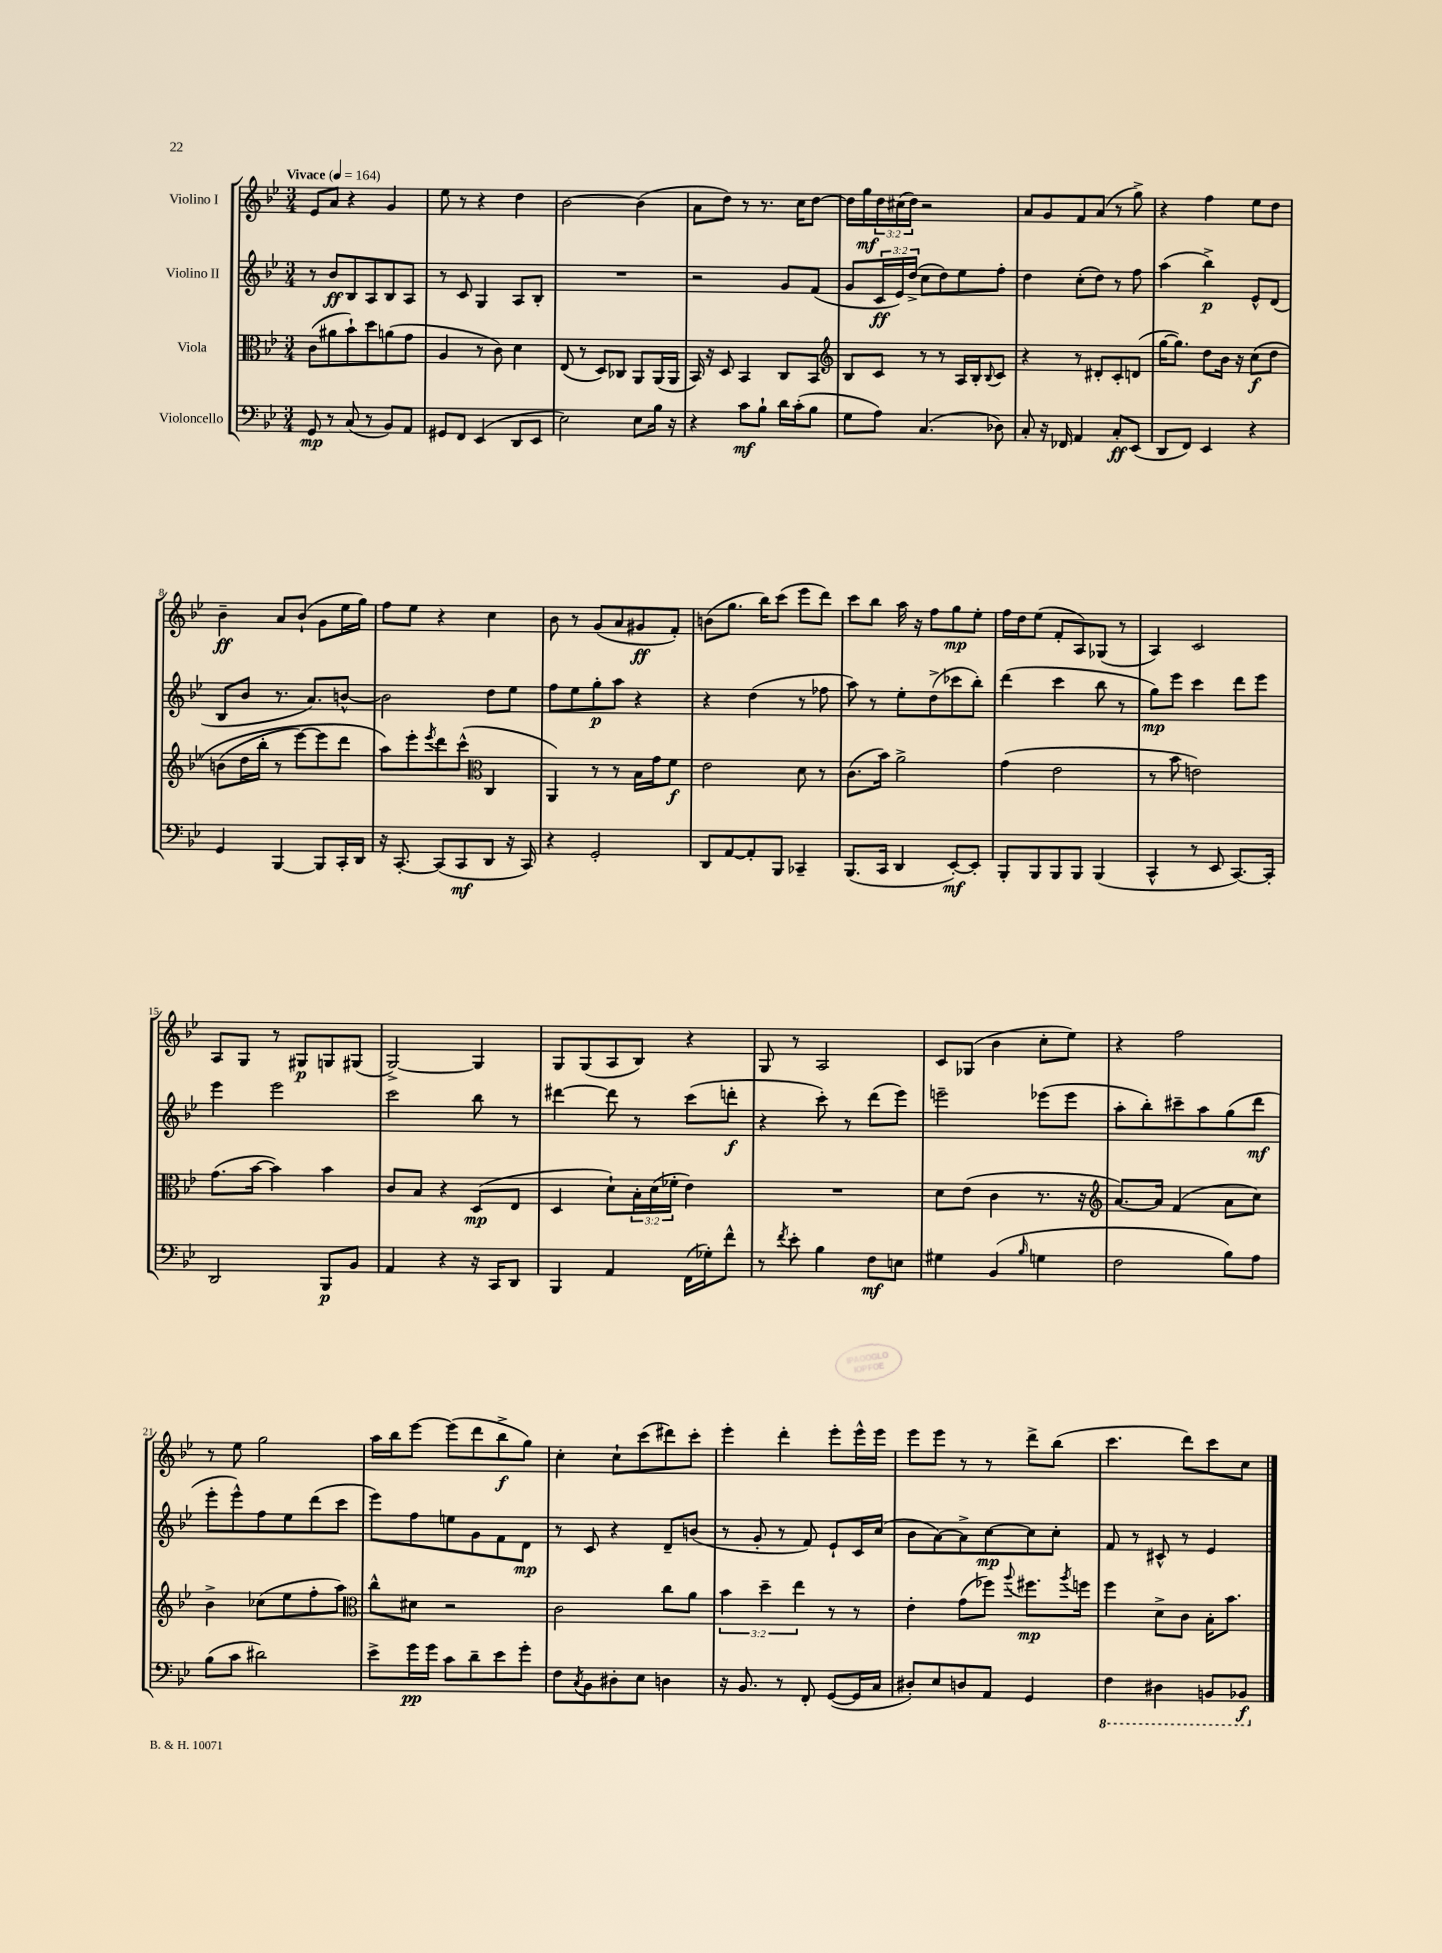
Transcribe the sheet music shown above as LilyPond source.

<<
\new StaffGroup <<
\new Staff = "s0" \with { instrumentName = "Violino I" } {
    \clef treble \key bes \major \numericTimeSignature \time 3/4 \override Staff.TupletNumber.text = #tuplet-number::calc-fraction-text \tempo "Vivace" 4 = 164
    ees'8 a'8 r4 g'4 |
    ees''8 r8 r4 d''4 |
    bes'2~ bes'4( |
    a'8 d''8) r8 r8. c''16 d''8~ |
    d''16 g''16\mf \tuplet 3/2 { d''16 cis''16( d''16) } r2 |
    a'8 g'8 f'8 a'8( r8 g''8->) |
    r4 f''4 ees''8 d''8 |
    bes'4--\ff a'8 bes'8-!( g'8 ees''16 g''16) |
    f''8 ees''8 r4 c''4 |
    bes'8 r8 g'8( a'8 gis'8\ff f'8-.) |
    b'8( g''8. bes''16) c'''8( ees'''8 d'''8) |
    c'''8 bes''8 a''16 r16 f''8 g''8\mp ees''8-. |
    f''16 d''16 ees''8( f'8-. a8) ges8( r8 |
    a4) c'2 |
    a8 g8 r8 gis8\p g8 gis8( |
    g2~->) g4 |
    g8 g8( a8 bes8) r4 |
    g8 r8 a2 |
    c'8 ges8( bes'4 c''8-. ees''8) |
    r4 f''2 |
    r8 ees''8 g''2 |
    a''16 bes''16 ees'''8~ ees'''8( d'''8 bes''8->\f g''8) |
    c''4-. c''8-! c'''8( dis'''8) c'''8-. |
    ees'''4-. d'''4-. ees'''8-. ees'''16-^ ees'''16 |
    ees'''8 ees'''8 r8 r8 d'''8-> bes''8( |
    c'''4. d'''8) c'''8 c''8 \bar "|." |
}
\new Staff = "s1" \with { instrumentName = "Violino II" } {
    \clef treble \key bes \major \numericTimeSignature \time 3/4 \override Staff.TupletNumber.text = #tuplet-number::calc-fraction-text
    r8 bes'8\ff bes8 a8 bes8 a8 |
    r8 c'8 g4 a8 bes8-. |
    R2. |
    r2 g'8 f'8( |
    g'8 \tuplet 3/2 { c'16\ff ees'16) d''16->( } c''8 d''8) ees''8 f''8-. |
    d''4 c''8-.( d''8) r8 f''8 |
    a''4( bes''4->\p) ees'8-^ d'8( |
    bes8 bes'8 r8. a'8.) b'8~-^ |
    b'2 d''8 ees''8 |
    f''8 ees''8 g''8-.\p a''8 r4 |
    r4 d''4( r8 fes''8 |
    a''8) r8 ees''8-. d''8->( ces'''8 bes''8-.) |
    d'''4( c'''4 bes''8 r8 |
    g''8\mp) ees'''8 c'''4 d'''8 ees'''8 |
    ees'''4 ees'''2 |
    c'''2 bes''8 r8 |
    dis'''4~ dis'''8 r8 c'''8( d'''8-.\f |
    r4 c'''8-.) r8 d'''8( ees'''8) |
    e'''2-- ees'''8( ees'''8 |
    a''8-. bes''8-.) cis'''8-- a''8 g''8( d'''8\mf |
    ees'''8-. ees'''8-^) f''8 ees''8 d'''8( c'''8 |
    ees'''8) f''8 e''8 g'8 f'8 d'8\mp |
    r8 c'8 r4 d'8-- b'8( |
    r8 g'8-. r8 f'8) ees'8-! c'16 c''16( |
    bes'8 a'8~) a'8-> c''8~\mp c''8 c''8-. |
    f'8 r8 cis'8-^ r8 ees'4 \bar "|." |
}
\new Staff = "s2" \with { instrumentName = "Viola" } {
    \clef alto \key bes \major \numericTimeSignature \time 3/4 \override Staff.TupletNumber.text = #tuplet-number::calc-fraction-text
    c'8( ais'8 bes'8-!) d''8 a'8( g'8 |
    a4 r8 c'8) d'4 |
    ees8( r8 d8) ces8 a,8 a,16( a,16 |
    bes,16) r16 d8 bes,4 c8 bes,8 |
    \clef treble bes8 c'8 r8 r8 a16 bes16-. \appoggiatura { bes8 } c'8 |
    r4 r8 dis'8-. c'8-. d'8( |
    g''16~ g''8.) d''8 bes'16 r16 c''8\f\( d''8 |
    b'8( d''16 bes''16-. r8 ees'''8~) ees'''8 d'''8 |
    a''8\) ees'''8-. \acciaccatura { ees'''8 } d'''8 c'''8-^( \clef alto c4 |
    a,4) r8 r8 bes16 g'16 f'8\f |
    ees'2 d'8 r8 |
    c'8.( bes'16) a'2-> |
    g'4( ees'2 |
    r8 bes'8 e'2) |
    g'8.( bes'16~ bes'4) bes'4 |
    c'8 bes8 r4 d8\mp( ees8 |
    d4 d'8-!) \tuplet 3/2 { bes16-. d'16( fes'16-. } ees'4) |
    R2. |
    d'8 ees'8( c'4 r8. r16 |
    \clef treble a'8.~) a'16 f'4( a'8 c''8) |
    bes'4-> ces''8( ees''8 f''8-. a''8) |
    \clef alto c''8-^ dis'8 r2 |
    c'2 c''8 a'8 |
    \tuplet 3/2 { bes'4 d''4-- ees''4 } r8 r8 |
    ees'4-. g'8( fes''8) \appoggiatura { a''8 } fis''8.\mp \acciaccatura { a''8 } f''16 |
    f''4 d'8-> c'8 bes16-. bes'8. \bar "|." |
}
\new Staff = "s3" \with { instrumentName = "Violoncello" } {
    \clef bass \key bes \major \numericTimeSignature \time 3/4
    g,8\mp r8 c8( r8 bes,8) a,8 |
    gis,8 f,8 ees,4( d,8 ees,8 |
    ees2) ees8 bes16 r16 |
    r4 c'8\mf bes8-! d'16 c'16-.( bes8 |
    g8 a8) c4.( des8) |
    c8-. r16 fes,16 a,4 c8-.\ff ees,8( |
    d,8 f,8) ees,4 r4 |
    g,4 bes,,4~ bes,,8 c,16-. d,16 |
    r16 c,8.~-. c,8( c,8\mf d,8 r16 c,16) |
    r4 g,2-. |
    d,8 a,8~ a,8-. bes,,8 ces,4-- |
    bes,,8.( c,16 d,4 ees,8~-.\mf) ees,8-. |
    bes,,8-. bes,,8 bes,,8 bes,,8 bes,,4( |
    c,4-^ r8 ees,8 c,8.~) c,16-. |
    d,2 bes,,8\p bes,8 |
    a,4 r4 r16 c,16 d,8 |
    bes,,4 a,4 f,16( ges16-.) f'8-^ |
    r8 \acciaccatura { f'8 } ees'8-. bes4 f8\mf e8 |
    gis4 bes,4( \grace { bes16 } g4 |
    f2 bes8) a8 |
    bes8( c'8 dis'2) |
    ees'8-> g'16\pp g'16 c'8 d'8-- ees'8 g'8-. |
    f8 \acciaccatura { c8 } bes,8 dis8-. ees8 d4 |
    r16 bes,8. r8 f,8-. g,8~( g,16 c16 |
    dis8-.) ees8 d8 a,8 g,4 |
    \ottava #-1 f,4 dis,4 b,,8 bes,,8\f \ottava #0 \bar "|." |
}
>>
>>
